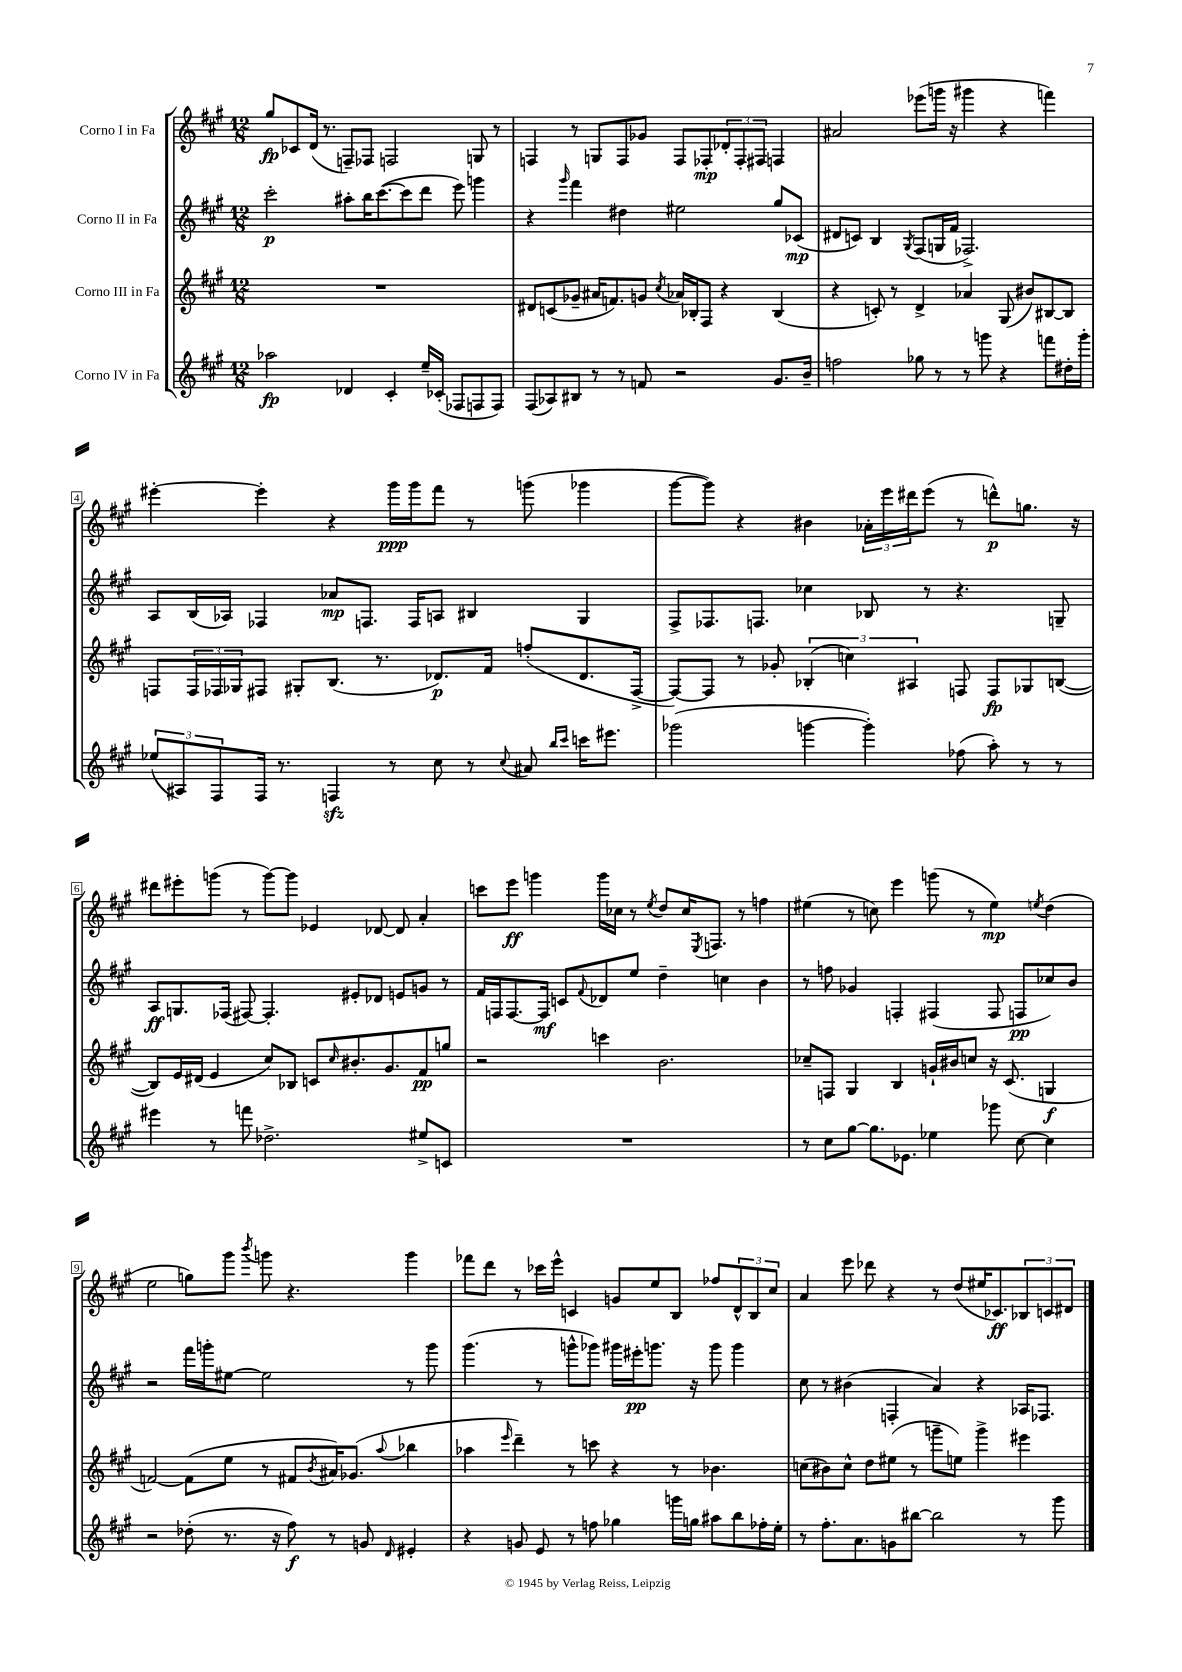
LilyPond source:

<<
\new StaffGroup <<
\new Staff = "s0" \with { instrumentName = "Corno I in Fa" } {
    \clef treble \key a \major \numericTimeSignature \time 12/8
    gis''8\fp ces'8 d'16( r8. f8--) fes8 f2 g8 r8 |
    f4 r8 g8 f8 ges'8 f8 fes8-.\mp \tuplet 3/2 { des'8-. fes8-. fis8 } f4 |
    ais'2 ees'''8( g'''16 r16 gis'''4 r4 f'''4) |
    eis'''4~-. eis'''4-. r4 gis'''16\ppp gis'''16 fis'''8 r8 g'''8( ges'''4 |
    gis'''8~ gis'''8) r4 bis'4 \tuplet 3/2 { aes'16-. e'''16 dis'''16 } e'''8( r8 d'''8-^\p) g''8. r16 |
    dis'''8 eis'''8-. g'''8( r8 g'''8~) g'''8 ees'4 des'8~ des'8 a'4-. |
    c'''8 e'''8\ff g'''4 g'''16 ces''16 r8 \acciaccatura { e''8 } d''8 ces''16 \acciaccatura { e8 } f8. r8 f''4 |
    eis''4( r8 c''8) e'''4 g'''8( r8 eis''4\mp) \acciaccatura { e''8 } d''4( |
    e''2 g''8) gis'''8 \acciaccatura { b'''8 } g'''8 r4. g'''4 |
    fes'''8 d'''8 r8 ces'''16 e'''16-^ c'4 g'8 e''8 b8 fes''8 \tuplet 3/2 { d'8-^ b8 cis''8 } |
    a'4 e'''8 des'''8 r4 r8 d''8( eis''16 ces'8.\ff) \tuplet 3/2 { bes8 c'8 dis'8 } \bar "|." |
}
\new Staff = "s1" \with { instrumentName = "Corno II in Fa" } {
    \clef treble \key a \major \numericTimeSignature \time 12/8
    cis'''2-.\p ais''8-. b''16 cis'''8.~( cis'''8 d'''8 e'''8) g'''4 |
    r4 \grace { gis'''16 } fis'''4 dis''4 eis''2 gis''8 ces'8\mp( |
    dis'8 c'8) b4 \acciaccatura { gis8 } fis8( g16 fis'16 fes2.->) |
    a8 b16( aes16) fes4 aes'8\mp f8. f16 a8 bis4 gis4 |
    fis8-> fes8. f8. ces''4 bes8 r8 r4. g8-- |
    a8\ff g8. fes16( fis8~) fis4.-. eis'8-. des'8 e'8 g'8 r8 |
    fis'16 f16 f8.~ f16\mf c'8 \appoggiatura { fis'8 } des'8 e''8 d''4-- c''4 b'4 |
    r8 f''8 ges'4 f4-. fis4( fis8 f8\pp ces''8) b'8 |
    r2 fis'''16 g'''16-. eis''8~ eis''2 r8 g'''8 |
    gis'''4.( r8 g'''8-^ ges'''8) gis'''16 eis'''16-.\pp g'''8. r16 g'''8 g'''4 |
    cis''8 r8 bis'4( f4-. a'4) r4 aes16 fes8. \bar "|." |
}
\new Staff = "s2" \with { instrumentName = "Corno III in Fa" } {
    \clef treble \key a \major \numericTimeSignature \time 12/8
    R1. |
    dis'8 c'8( ges'8-- ais'16 f'8.) g'8 \acciaccatura { cis''8 } aes'16 bes16-. fis8 r4 bes4( |
    r4 c'8-.) r8 d'4-> aes'4 gis8( bis'8) bis8~ bis8 |
    f8 \tuplet 3/2 { f16 fes16 ges16 } fis8 gis8-. b8.( r8. des'8.\p) fis'16 f''8-.( des'8. fis16~-> |
    fis8~) fis8 r8 ges'8-. \tuplet 3/2 { bes4-.( c''4) ais4 } f8 f8\fp ges8 b8~( |
    b8) e'16 dis'16( e'4 cis''8) bes8 c'8 \grace { cis''16 } bis'8.-. gis'8. fis'8\pp g''8 |
    r2 c'''4 b'2. |
    ces''8-- f8 gis4 b4 g'16-! bis'16 c''8 r16 cis'8.( g4\f |
    f'2~) f'8( e''8 r8 fis'8 \acciaccatura { b'8 } ais'16) ges'8.( \appoggiatura { a''8 } bes''4 |
    aes''4 \grace { e'''16 } d'''4--) r8 c'''8 r4 r8 bes'4. |
    c''8( bis'8) c''8-^ d''8 eis''8( r8 g'''8-- e''8) g'''4-> eis'''4 \bar "|." |
}
\new Staff = "s3" \with { instrumentName = "Corno IV in Fa" } {
    \clef treble \key a \major \numericTimeSignature \time 12/8
    aes''2\fp des'4 cis'4-. e''16-- ces'16-.( fes8 f8 f8) |
    fis8( aes8) bis8 r8 r8 f'8 r2 gis'8. b'16-- |
    f''2 ges''8 r8 r8 g'''8 r4 f'''8 dis''16-. g'''16-. |
    \tuplet 3/2 { ees''8( ais8) fis8 } fis16 r8. f4\sfz r8 cis''8 r8 \appoggiatura { cis''8 } ais'8 \grace { b''16 cis'''16 } c'''16 eis'''8. |
    ges'''2( g'''4~ g'''4-.) fes''8( a''8-.) r8 r8 |
    eis'''4 r8 f'''8 des''2.-> eis''8-> c'8 |
    R1. |
    r8 cis''8 gis''8~ gis''8. ees'8. ees''4 ges'''8 cis''8~ cis''4 |
    r2 des''8-.( r8. r16 fis''8\f) r8 g'8 \grace { d'16 } eis'4-. |
    r4 g'8 e'8 r8 f''8 ges''4 g'''16 g''16 ais''8 b''8 fes''16-. e''16-. |
    r8 fis''8.-. a'8. g'8 bis''8~ bis''2 r8 gis'''8 \bar "|." |
}
>>
>>
\layout { \context { \Score \override BarNumber.stencil = #(make-stencil-boxer 0.1 0.3 ly:text-interface::print) } }
